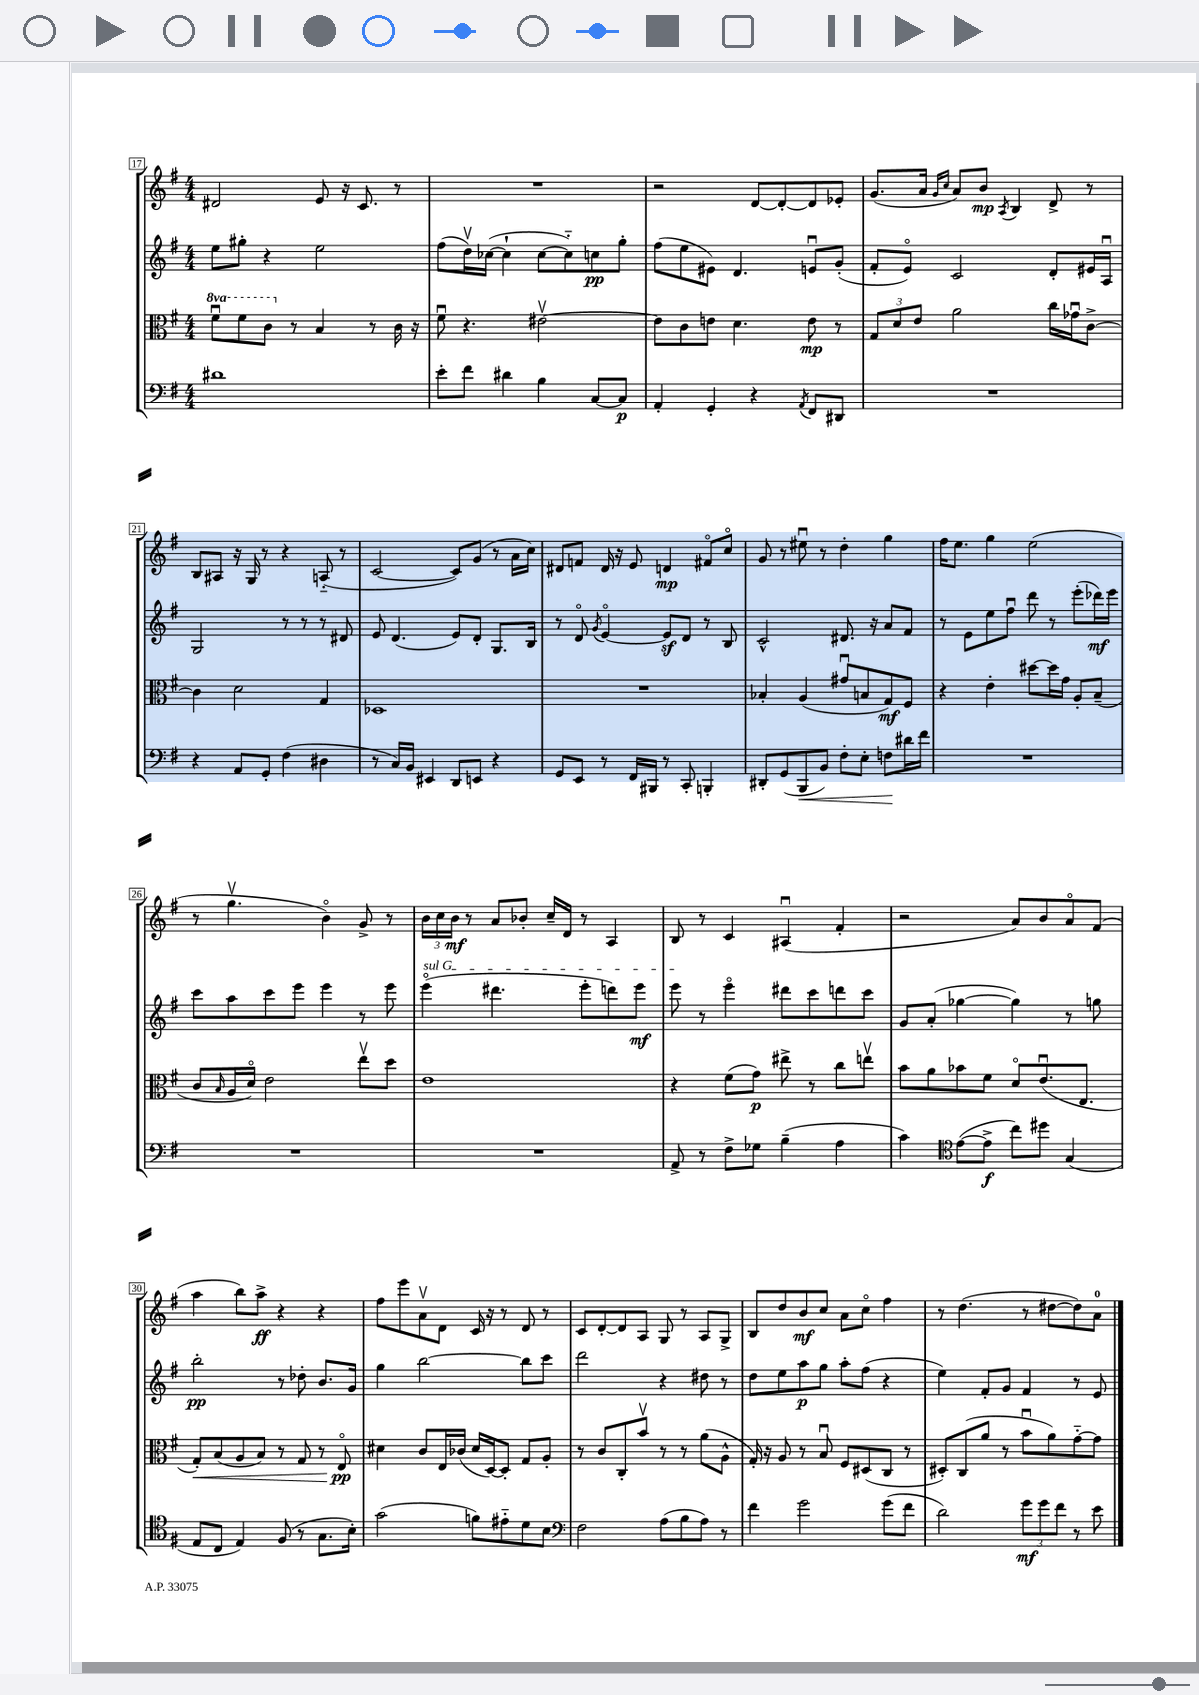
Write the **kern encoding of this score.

**kern	**kern	**kern	**kern
*staff4	*staff3	*staff2	*staff1
*clefF4	*clefC3	*clefG2	*clefG2
*k[f#]	*k[f#]	*k[f#]	*k[f#]
*M4/4	*M4/4	*M4/4	*M4/4
1d#	8ff#u	8ee	2d#
.	8ff#	8gg#'	.
.	8cc	4r	.
.	8r	.	.
.	4B	2ee	8e
.	.	.	16r
.	.	.	8.c
.	8r	.	.
.	16c	.	8r
.	16r	.	.
=	=	=	=
8e'	8f#u	(8ff#	1r
8f#	4.r	16ddv)	.
.	.	([16cc-	.
4d#	.	4cc-`]	.
4B	[2e#v	[8cc-	.
.	.	8cc-'~])	.
[8C	.	8cc	.
8C]	.	8gg'	.
=	=	=	=
4AA'	8e#]	(8ff#	2r
.	8c	8ee	.
4GG'	8e	8e#)	.
.	4.d	4.d	.
4r	.	.	[8d
.	.	.	8d'_
8qAA	.	.	.
8FF#	8e	8eu	8d]
8DD#	8r	(8g'	8e-'
=	=	=	=
1r	12G	8f#'	(8.g
.	12d	.	.
.	.	8eo)	.
.	12e	.	.
.	.	.	16a
.	.	.	16qqg
.	.	.	16qqcc
.	2a	2c	8a)
.	.	.	8b
.	.	.	8qA
.	.	.	4B
.	16cc	8d'	8d^
.	16g-u	.	.
.	[8c^	16e#	8r
.	.	16Au	.
=	=	=	=
4r	4c]	2G	8B
.	.	.	8A#
8AA	2d	.	16r
.	.	.	16G
8GG'	.	.	8r
(4F#	.	8r	4r
.	.	8r	.
4D#	4G	8r	(8A'~
.	.	8d#	8r
=	=	=	=
8r	1D-	8e	[2c
16C)	.	(4.d	.
16BB	.	.	.
4EE#	.	.	.
8DD	.	8e)	8c])
8EE	.	8d'	(8g
4r	.	8.G	8r
.	.	.	16a
.	.	16B	16cc)
=	=	=	=
8GG	1r	8r	8d#
8EE	.	8do	8f
.	.	8qg	.
8r	.	[4eo	16d#
.	.	.	16r
16FF#	.	.	8e
16BBB#	.	.	.
8r	.	8e]	4d
8CC'	.	8d	.
4BBB'	.	8r	8f#o
.	.	8B	8cco
=	=	=	=
8DD#'	4B-'	2c^^	8g
(8GG	.	.	8r
8BBB	(4A	.	8ee#u
8BB)	.	.	8r
8F#'	8g#u	8.d#	4dd'
8E'	8B	.	.
.	.	16r	.
8F	8G)	8a	4gg
16d#	8F#	8f#	.
16f#	.	.	.
=	=	=	=
1r	4r	8r	16ff#
.	.	.	8.ee
.	.	8e	.
.	4e'	8ee	4gg
.	.	8ff#u	.
.	[8dd#	8ddd	(2ee
.	16dd#]	8r	.
.	16g	.	.
.	8A'	(8eee'	.
.	(8B~	16ddd-)	.
.	.	16eee	.
=	=	=	=
1r	8c	8ccc	8r
.	16qqB	.	.
.	16A	8aa	4.ggv
.	16do)	.	.
.	2e	8ccc	.
.	.	8eee	.
.	.	4eee	4bo)
.	8eev	8r	8g^
.	8dd	8eee	8r
=	=	=	=
1r	1e	(4eeeo	24b
.	.	.	24cc
.	.	.	24b
.	.	.	8r
.	.	4.ddd#	8a
.	.	.	8b-'
.	.	.	16cc~
.	.	.	16d
.	.	8eee'	8r
.	.	8ddd)	4A
.	.	8eee	.
=	=	=	=
8AA^	4r	8eee	8B
8r	.	8r	8r
8F#^	(8f#	4eeeo	4c
8G-	8g)	.	.
(4B~	8ee#^	8ddd#	(4A#u
.	8r	8ccc	.
4A	8cc	8ddd	4f#'
.	8eev	8ccc	.
=	=	=	=
4c)	8b	8g	2r
.	8a	(8a'	.
*clefC4	*	*	*
([8e	8b-	[4gg-	.
8e^]	8f#	.	.
8cc)	8do	4gg-])	8a)
8dd#	(8.eu	.	8b
(4G	.	8r	8ao
.	8.E	.	.
.	.	8gg	(8f#
=	=	=	=
8E	8G')	2bb'	4aa
8C	(8B	.	.
4E)	8A	.	8bb)
.	8B)	.	8aa^
(8F#	8r	8r	4r
8r	8G	8dd-'	.
8.G	8r	8.b	4r
.	8Eo	.	.
16B')	.	16g	.
=	=	=	=
(2g	4d#	4gg	8ff#
.	.	.	8eee
.	8c	[2bb	8av
.	16E	.	8d
.	(16c-	.	.
8f)	16d#	.	16c
.	[16D)	.	16r
8e#'~	8D']	.	8r
8d	8G	8bb]	8d
8B	8A'	8ccc	8r
=	=	=	=
*clefF4	*	*	*
2F#	8r	2ddd	8c
.	8c	.	[8d'
.	8C'	.	8d]
.	8bv	.	8A
(8A	8r	4r	8G
8B	8r	.	8r
8A)	(8a	8dd#	8A
8r	8A^^	8r	8G^
=	=	=	=
4f#	16G')	8dd	8B
.	16r	.	.
.	8A	8ee	8dd
2g	8r	8aa	8b
.	8Bu	8gg	8cc
.	8F#	8aa'	8a
.	(8D#	(8ff#	8cco
(8g	8C	4r	4ff#
8f#	8r	.	.
=	=	=	=
2d)	8D#')	4ee)	8r
.	(8C	.	(4.dd
.	8a	8f#'	.
.	8r	8g	.
12g	8bu	4f#	8r
12g	.	.	.
.	8a)	.	[8dd#
12f#	.	.	.
8r	[8g'~	8r	8dd#])
8e	8g]	8e	8a
==	==	==	==
*-	*-	*-	*-
